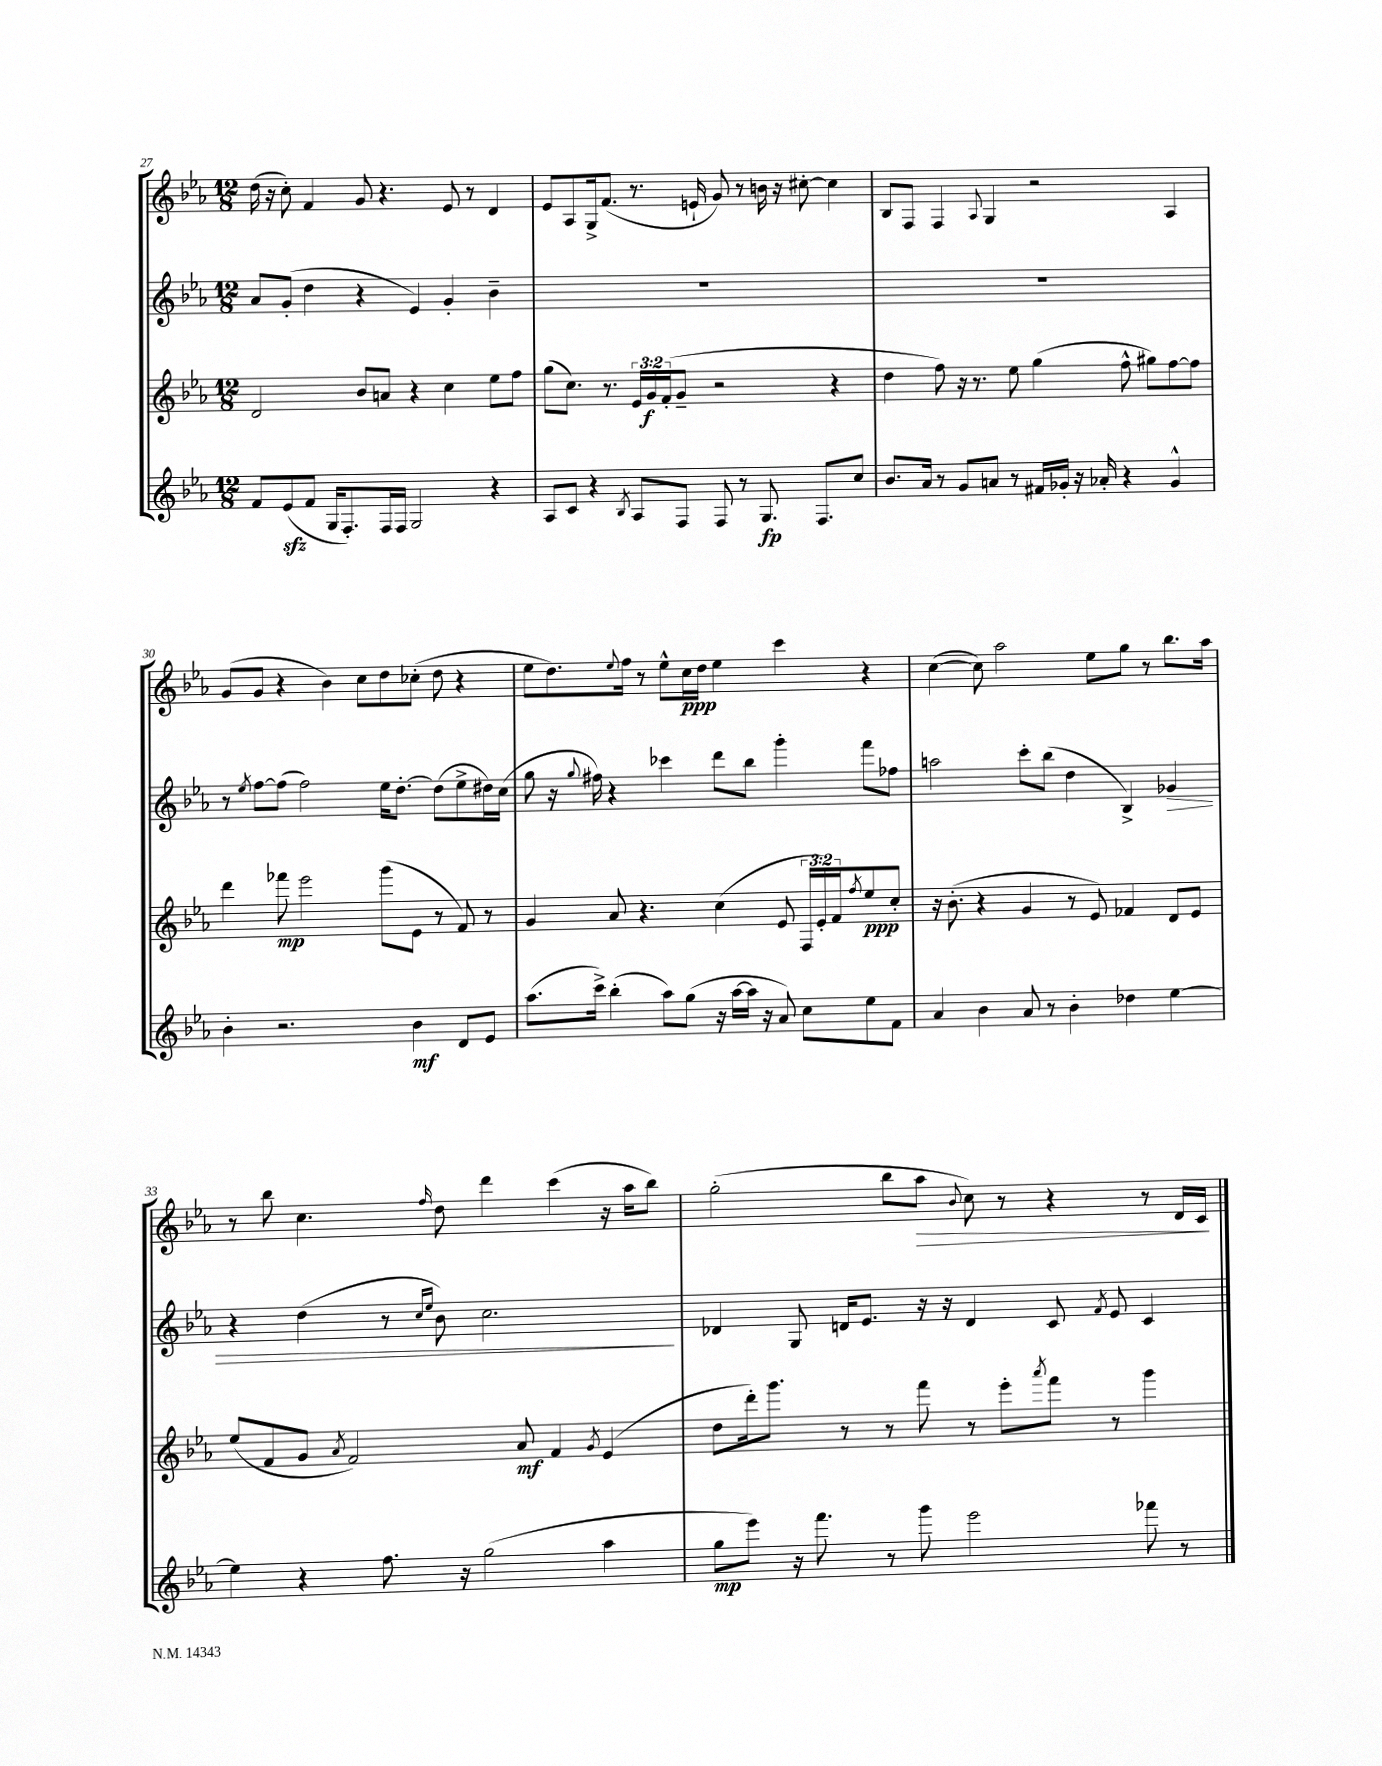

**kern	**dynam	**kern	**dynam	**kern	**dynam	**kern	**dynam
*part4	*part4	*part3	*part3	*part2	*part2	*part1	*part1
*staff4	*staff4	*staff3	*staff3	*staff2	*staff2	*staff1	*staff1
*clefG2	*	*clefG2	*	*clefG2	*	*clefG2	*
*k[b-e-a-]	*	*k[b-e-a-]	*	*k[b-e-a-]	*	*k[b-e-a-]	*
*M12/8	*	*M12/8	*	*M12/8	*	*M12/8	*
=27	=27	=27	=27	=27	=27	=27	=27
8f/L	.	2d/	.	8a-/L	.	(16dd\	.
.	.	.	.	.	.	16r	.
(8e-zz/	.	.	.	(8g'/J	.	8cc'\)	.
8f/J	.	.	.	4dd\	.	4f/	.
16G/KL	.	.	.	.	.	.	.
8.F'/)	.	.	.	.	.	.	.
.	.	8b-/L	.	4r	.	8g/	.
16F/L	.	8an/J	.	.	.	4.r	.
16F/JJ	.	.	.	.	.	.	.
2G/	.	4r	.	4e-/)	.	.	.
.	.	4cc\	.	4g'/	.	8e-/	.
.	.	.	.	.	.	8r	.
4r	.	8ee-\L	.	4b-~\	.	4d/	.
.	.	8ff\J	.	.	.	.	.
=28	=28	=28	=28	=28	=28	=28	=28
8A-/L	.	(8gg\L	.	1.r	.	8e-/L	.
8c/J	.	8.cc\J)	.	.	.	8A-/	.
4r	.	.	.	.	.	16G^/k	.
.	.	8.r	.	.	.	(8.f/J	.
8qB-/	.	.	.	.	.	.	.
8A-/L	.	24e-/LL	.	.	.	8.r	.
.	.	24g/	f	.	.	.	.
.	.	(24f'/J	.	.	.	.	.
8F/J	.	8g~/J	.	.	.	.	.
.	.	.	.	.	.	16en`/	.
8F/	.	2r	.	.	.	8g/)	.
8r	.	.	.	.	.	8r	.
8.G/	fp	.	.	.	.	16bn\	.
.	.	.	.	.	.	16r	.
.	.	.	.	.	.	[8cc#X'\	.
8.F/L	.	.	.	.	.	.	.
.	.	4r	.	.	.	4cc#\]	.
8cc/J	.	.	.	.	.	.	.
=29	=29	=29	=29	=29	=29	=29	=29
8.b-/L	.	4dd\	.	1.r	.	8B-/L	.
.	.	.	.	.	.	8F/J	.
16a-/Jk	.	.	.	.	.	.	.
8r	.	8ff\)	.	.	.	4F/	.
8g/L	.	16r	.	.	.	.	.
.	.	8.r	.	.	.	.	.
.	.	.	.	.	.	8qqA-/	.
8an/J	.	.	.	.	.	4G/	.
8r	.	8ee-\	.	.	.	.	.
16f#X/LL	.	(4gg\	.	.	.	2r	.
16g-X'/JJ	.	.	.	.	.	.	.
16r	.	.	.	.	.	.	.
16a-X'/	.	.	.	.	.	.	.
4r	.	8ff^^\	.	.	.	.	.
.	.	8gg#X\L)	.	.	.	.	.
4g-^^/	.	[8ff\	.	.	.	4A-/	.
.	.	8ff\J]	.	.	.	.	.
!!LO:LB:g=z
=30	=30	=30	=30	=30	=30	=30	=30
4b-'\	.	4ddd\	.	8r	.	(8g/L	.
.	.	.	.	8qee-/	.	.	.
.	.	.	.	[8ff\L	.	8g/J	.
2.r	.	8fff-X\	mp	(8ff\J]	.	4r	.
.	.	2eee-\	.	2ff\)	.	.	.
.	.	.	.	.	.	4b-\)	.
.	.	.	.	.	.	8cc\L	.
.	.	(8ggg\L	.	16ee-\KL	.	8dd\	.
.	.	.	.	[8.dd'\J	.	.	.
4b-\	mf	8e-\J	.	.	.	(8cc-X'\J	.
.	.	8r	.	(8dd\L]	.	8dd\	.
8d/L	.	8f/)	.	8ee-^\	.	4r	.
8e-/J	.	8r	.	16dd#X\L)	.	.	.
.	.	.	.	(16cc\JJ	.	.	.
=31	=31	=31	=31	=31	=31	=31	=31
(8.aa-\L	.	4g/	.	8gg\	.	8ee-\L	.
.	.	.	.	16r	.	8.dd\)	.
.	.	.	.	8qqgg/	.	.	.
16ccc^\Jk)	.	.	.	16ff#X\)	.	.	.
(4bb-'\	.	8a-/	.	4r	.	.	.
.	.	.	.	.	.	8qqee-/	.
.	.	.	.	.	.	16ff\Jk	.
.	.	4.r	.	.	.	8r	.
8aa-\L)	.	.	.	4ccc-X\	.	8ee-^^\L	.
(8gg\J	.	.	.	.	.	16cc\L	ppp
.	.	.	.	.	.	16dd\JJ	.
16r	.	(4cc\	.	8ddd\L	.	4ee-\	.
[16aa-\LL	.	.	.	.	.	.	.
16aa-\JJ]	.	.	.	8bb-\J	.	.	.
16r	.	.	.	.	.	.	.
8a-/)	.	8e-/	.	4ggg'\	.	4ccc\	.
8cc\L	.	24F/LL	.	.	.	.	.
.	.	24e-'/)	.	.	.	.	.
.	.	24f/J	.	.	.	.	.
.	.	8qff/	.	.	.	.	.
8ee-\	.	8ee-/	ppp	8fff\L	.	4r	.
8f\J	.	8cc'/J	.	8ff-X\J	.	.	.
=32	=32	=32	=32	=32	=32	=32	=32
4a-/	.	16r	.	2aan\	.	([4cc\	.
.	.	(8.b-'\	.	.	.	.	.
4b-\	.	4r	.	.	.	8cc\])	.
.	.	.	.	.	.	2aa-\	.
8a-/	.	4g/	.	8ccc'\L	.	.	.
8r	.	.	.	(8bb-\J	.	.	.
4b-'\	.	8r	.	4dd\	.	.	.
.	.	8e-/)	.	.	.	8ee-\L	.
4dd-X\	.	4f-X/	.	4B-^/)	.	8gg\J	.
.	.	.	.	.	.	8r	.
!	!	!	!	!	!LO:HP:b	!	!
[4ee-\	.	8d/L	.	4g-X/	>	8.bb-\L	.
.	.	8e-/J	.	.	.	.	.
.	.	.	.	.	.	16aa-\Jk	.
!!LO:LB:g=z
=33	=33	=33	=33	=33	=33	=33	=33
4ee-\]	.	(8ee-/L	.	4r	.	8r	.
.	.	8f/	.	.	.	8bb-\	.
4r	.	8g/J	.	(4dd\	.	4.cc\	.
.	.	8qa-/	.	.	.	.	.
.	.	2f/)	.	.	.	.	.
8.ff\	.	.	.	8r	.	.	.
.	.	.	.	16qqcc/LL	.	.	.
.	.	.	.	16qqee-/JJ	.	16qqff/	.
.	.	.	.	8b-\)	.	8dd\	.
16r	.	.	.	.	.	.	.
(2gg\	.	.	.	2.cc\	.	4ddd\	.
.	.	8a-/	mf	.	.	.	.
.	.	4f/	.	.	.	(4ccc\	.
.	.	8qg/	.	.	.	.	.
4aa-\	.	(4e-/	.	.	.	16r	.
.	.	.	.	.	.	16aa-\KL	.
.	.	.	.	.	.	8bb-\J)	.
.	.	.	.	.	]	.	.
=34	=34	=34	=34	=34	=34	=34	=34
8gg\L	mp	8dd\L	.	4d-X/	.	(2gg'\	.
8eee-\J)	.	16ddd'\k)	.	.	.	.	.
.	.	8.ggg\J	.	.	.	.	.
16r	.	.	.	8G/	.	.	.
8.fff\	.	.	.	.	.	.	.
.	.	8r	.	16dn/KL	.	.	.
.	.	.	.	8.e-/J	.	.	.
8r	.	8r	.	.	.	8bb-\L	.
!	!	!	!	!	!	!	!LO:HP:b
8ggg\	.	8fff\	.	16r	.	8aa-\J	>
.	.	.	.	16r	.	.	.
.	.	.	.	.	.	8qqb-/	.
2eee-\	.	8r	.	4d/	.	8cc\)	.
.	.	8eee-'\L	.	.	.	8r	.
.	.	8qaaa-/	.	.	.	.	.
.	.	8fff\J	.	8c/	.	4r	.
.	.	.	.	8qf/	.	.	.
.	.	8r	.	8e-/	.	.	.
8fff-X\	.	4ggg\	.	4c/	.	8r	.
8r	.	.	.	.	.	16d/LL	.
.	.	.	.	.	.	16c/JJ	.
.	.	.	.	.	.	.	]
==	==	==	==	==	==	==	==
*-	*-	*-	*-	*-	*-	*-	*-
